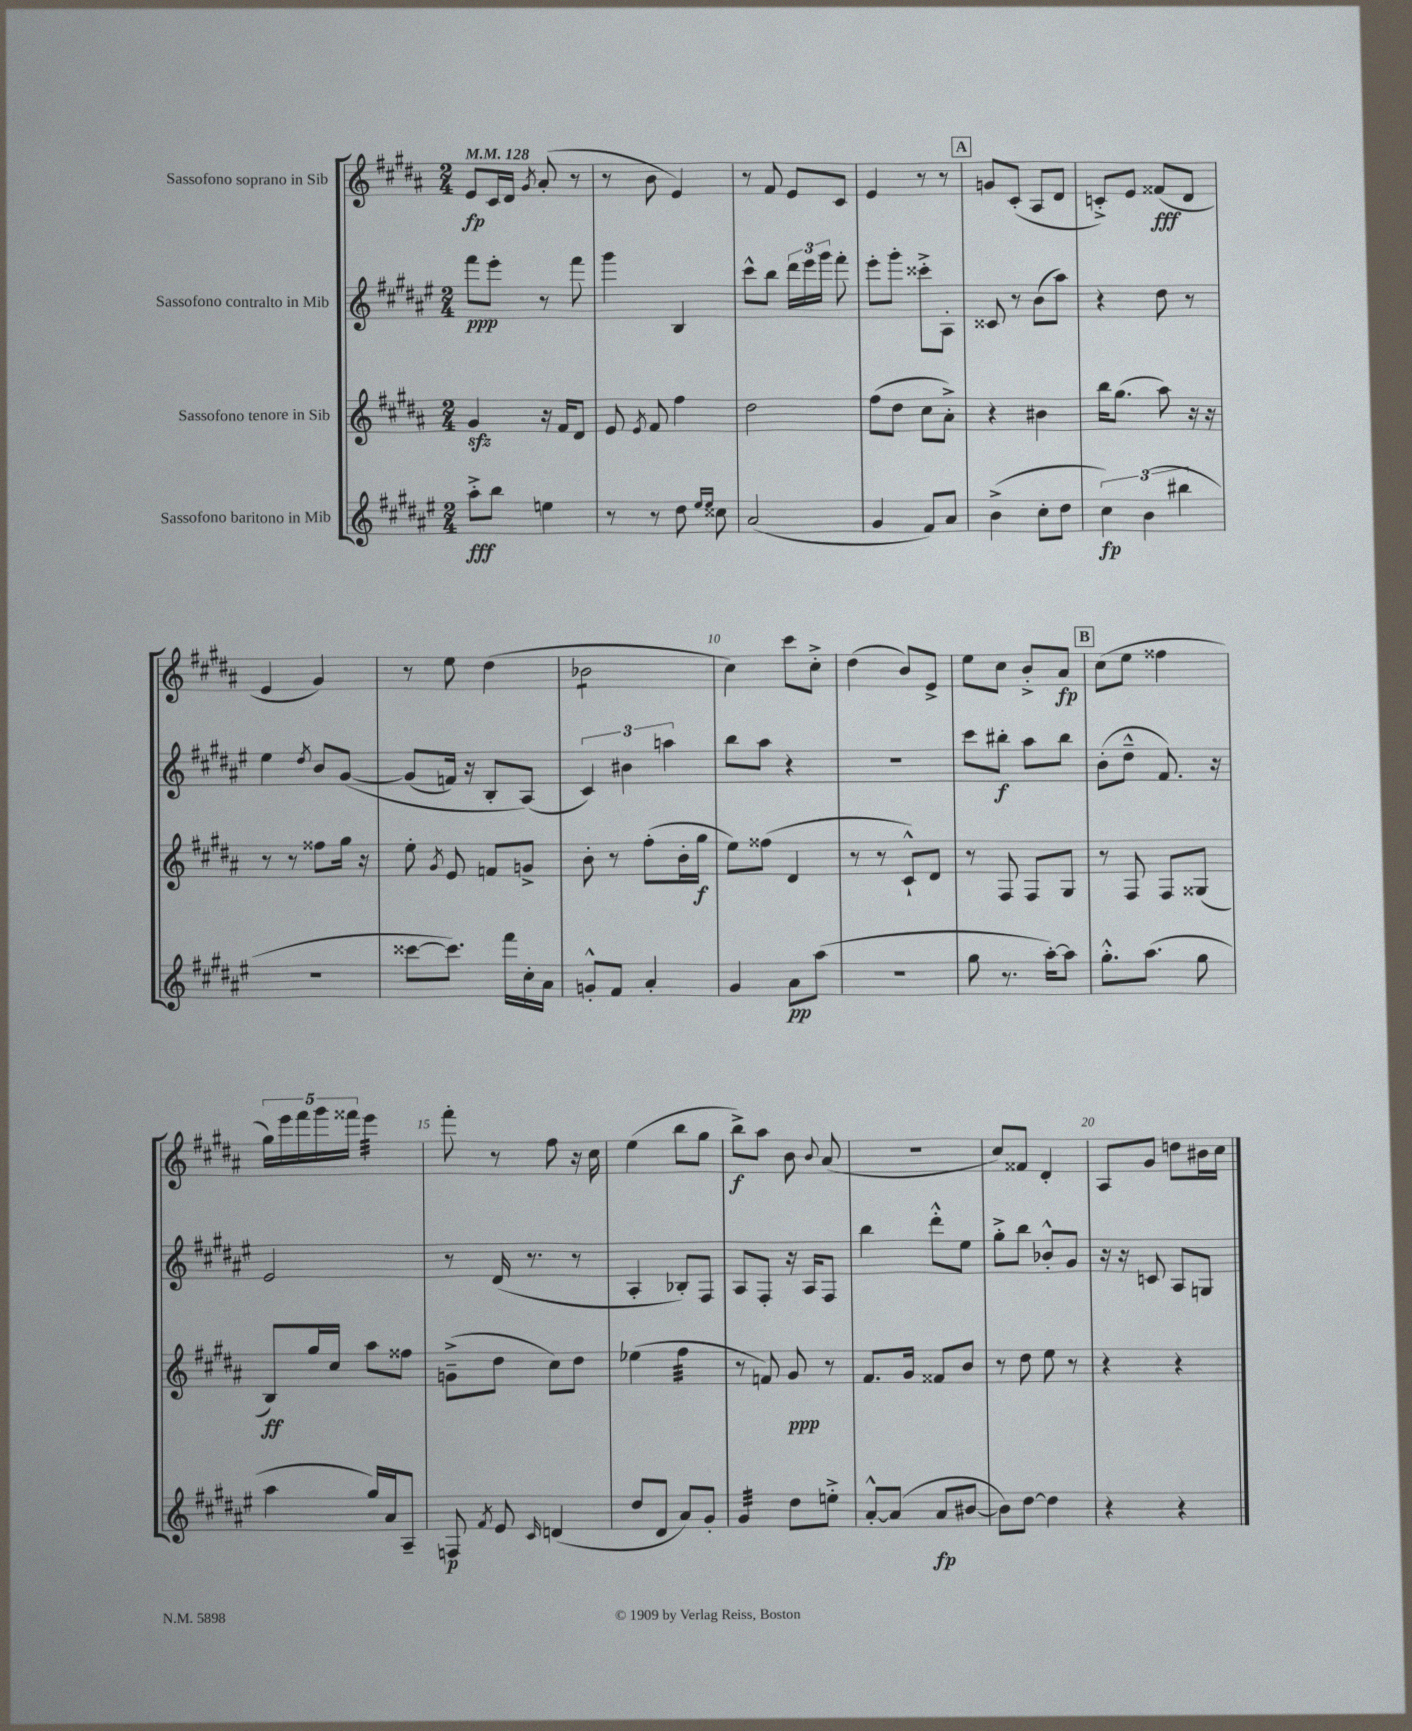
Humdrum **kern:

**kern	**kern	**kern	**kern
*staff4	*staff3	*staff2	*staff1
*clefG2	*clefG2	*clefG2	*clefG2
*k[f#c#g#d#a#e#]	*k[f#c#g#d#a#]	*k[f#c#g#d#a#e#]	*k[f#c#g#d#a#]
*M2/4	*M2/4	*M2/4	*M2/4
*MM128	*MM128	*MM128	*MM128
8aa#'^	4g#	8fff#	8e
8bb	.	8eee#'	16c#
.	.	.	16d#
.	.	.	8qg#
4ee	16r	8r	(8a#'
.	16f#	.	.
.	8d#	8fff#	8r
=	=	=	=
8r	8e	4ggg#	8r
.	8qe	.	.
8r	8f#	.	8b
8dd#	4ff#	4B	4e)
16qqee#	.	.	.
16qqee#	.	.	.
8cc##	.	.	.
=	=	=	=
(2a#	2dd#	8ccc#^^	8r
.	.	8bb	8f#
.	.	24ddd#	8e
.	.	24eee#	.
.	.	24ggg#	.
.	.	8fff#'	8c#
=	=	=	=
4g#	(8ff#	8eee#'	4e
.	8dd#	8ggg#'	.
8f#)	8cc#	8ccc##'^	8r
8a#	8a#'^)	8A#'	8r
=	=	=	=
(4b^	4r	8c##	8g
.	.	8r	(8c#'
8cc#'	4b#	(8b	8A#
8dd#	.	8aa#)	8d#
=	=	=	=
6cc#)	16bb	4r	8c'^)
.	(8.gg#	.	.
.	.	.	8e
(6b	.	.	.
.	8aa#)	8dd#	(8f##
6bb#	.	.	.
.	16r	8r	8d#
.	16r	.	.
=	=	=	=
2r	8r	4ee#	4e
.	8r	.	.
.	.	8qdd#	.
.	8ff##	8b	4g#)
.	16gg#	&([8g#	.
.	16r	.	.
=	=	=	=
[8ccc##	8ee'	(8g#]	8r
.	8qg#	.	.
8.ccc##])	8e	16f)	8ee
.	.	16r	.
.	8f	8B'	(4dd#
16fff#	.	.	.
16cc#'	8g^	(8A#&)	.
16a#	.	.	.
=	=	=	=
8g'^^	8b'	6c#)	2b-
8f#	8r	.	.
.	.	6b#	.
4a#'	(8ff#'	.	.
.	.	6aa	.
.	16b'	.	.
.	16gg#	.	.
=	=	=	=
4g#	8ee)	8bb	4cc#)
.	(8ff##	8aa#	.
8a#	4d#	4r	8ccc#
(8aa#	.	.	8cc#'^
=	=	=	=
2r	8r	2r	(4dd#
.	8r	.	.
.	8c#`^^)	.	8b)
.	8d#	.	8e^
=	=	=	=
8gg#	8r	8ccc#	8ee
8.r	8F#	8bb#'	8cc#
.	8F#	8aa#	8b'^
[16aa#')	.	.	.
8aa#]	8G#	8bb#	8a#
=	=	=	=
8.gg#'^^	8r	(8b'	(8cc#
.	8F#	8dd#~^^	8ee
(8.aa#	.	.	.
.	8F#	8.f#)	4ff##
8gg#	(8G##	.	.
.	.	16r	.
=	=	=	=
4aa#	8B)	2e#	20gg#)
.	.	.	20eee
.	.	.	20fff#
.	16gg#	.	.
.	.	.	20ggg#
.	16cc#	.	.
.	.	.	20fff##
16gg#)	8aa#	.	4eee
16a#	.	.	.
8A#~	8ff##	.	.
=	=	=	=
8F	(8g~^	8r	8fff#'
8qf#	.	.	.
8e#	8dd#	(16d#	8r
.	.	8.r	.
16qqc#	.	.	.
(4d	8cc#)	.	8ff#
.	8dd#	8r	16r
.	.	.	16cc#
=	=	=	=
8dd#	(4ee-	4A#'	(4ee
8d#	.	.	.
8a#)	4ff#	8B-')	8bb
8g#'	.	8F#	8gg#
=	=	=	=
4g#	8r	8A#	8bb^)
.	8f)	8F#'	8aa#
8dd#	8g#	16r	8b
.	.	16A#	.
.	.	.	8qqb
8ee'^	8r	8F#	(8a#
=	=	=	=
[8a#'^^	8.f#	4bb	2r
(8a#]	.	.	.
.	16g#	.	.
8a#	8f##	8ddd#'^^	.
[8b#	8b	8ee#	.
=	=	=	=
8b#])	8r	8gg#'^	8cc#)
[8dd#	8dd#	8bb	8f##
4dd#]	8ee	8b-'^^	4d#'
.	8r	8g#	.
=	=	=	=
4r	4r	16r	8A#
.	.	16r	.
.	.	8c	8g#
4r	4r	8A#	8dd
.	.	8G	16b#
.	.	.	16cc#
==	==	==	==
*-	*-	*-	*-
